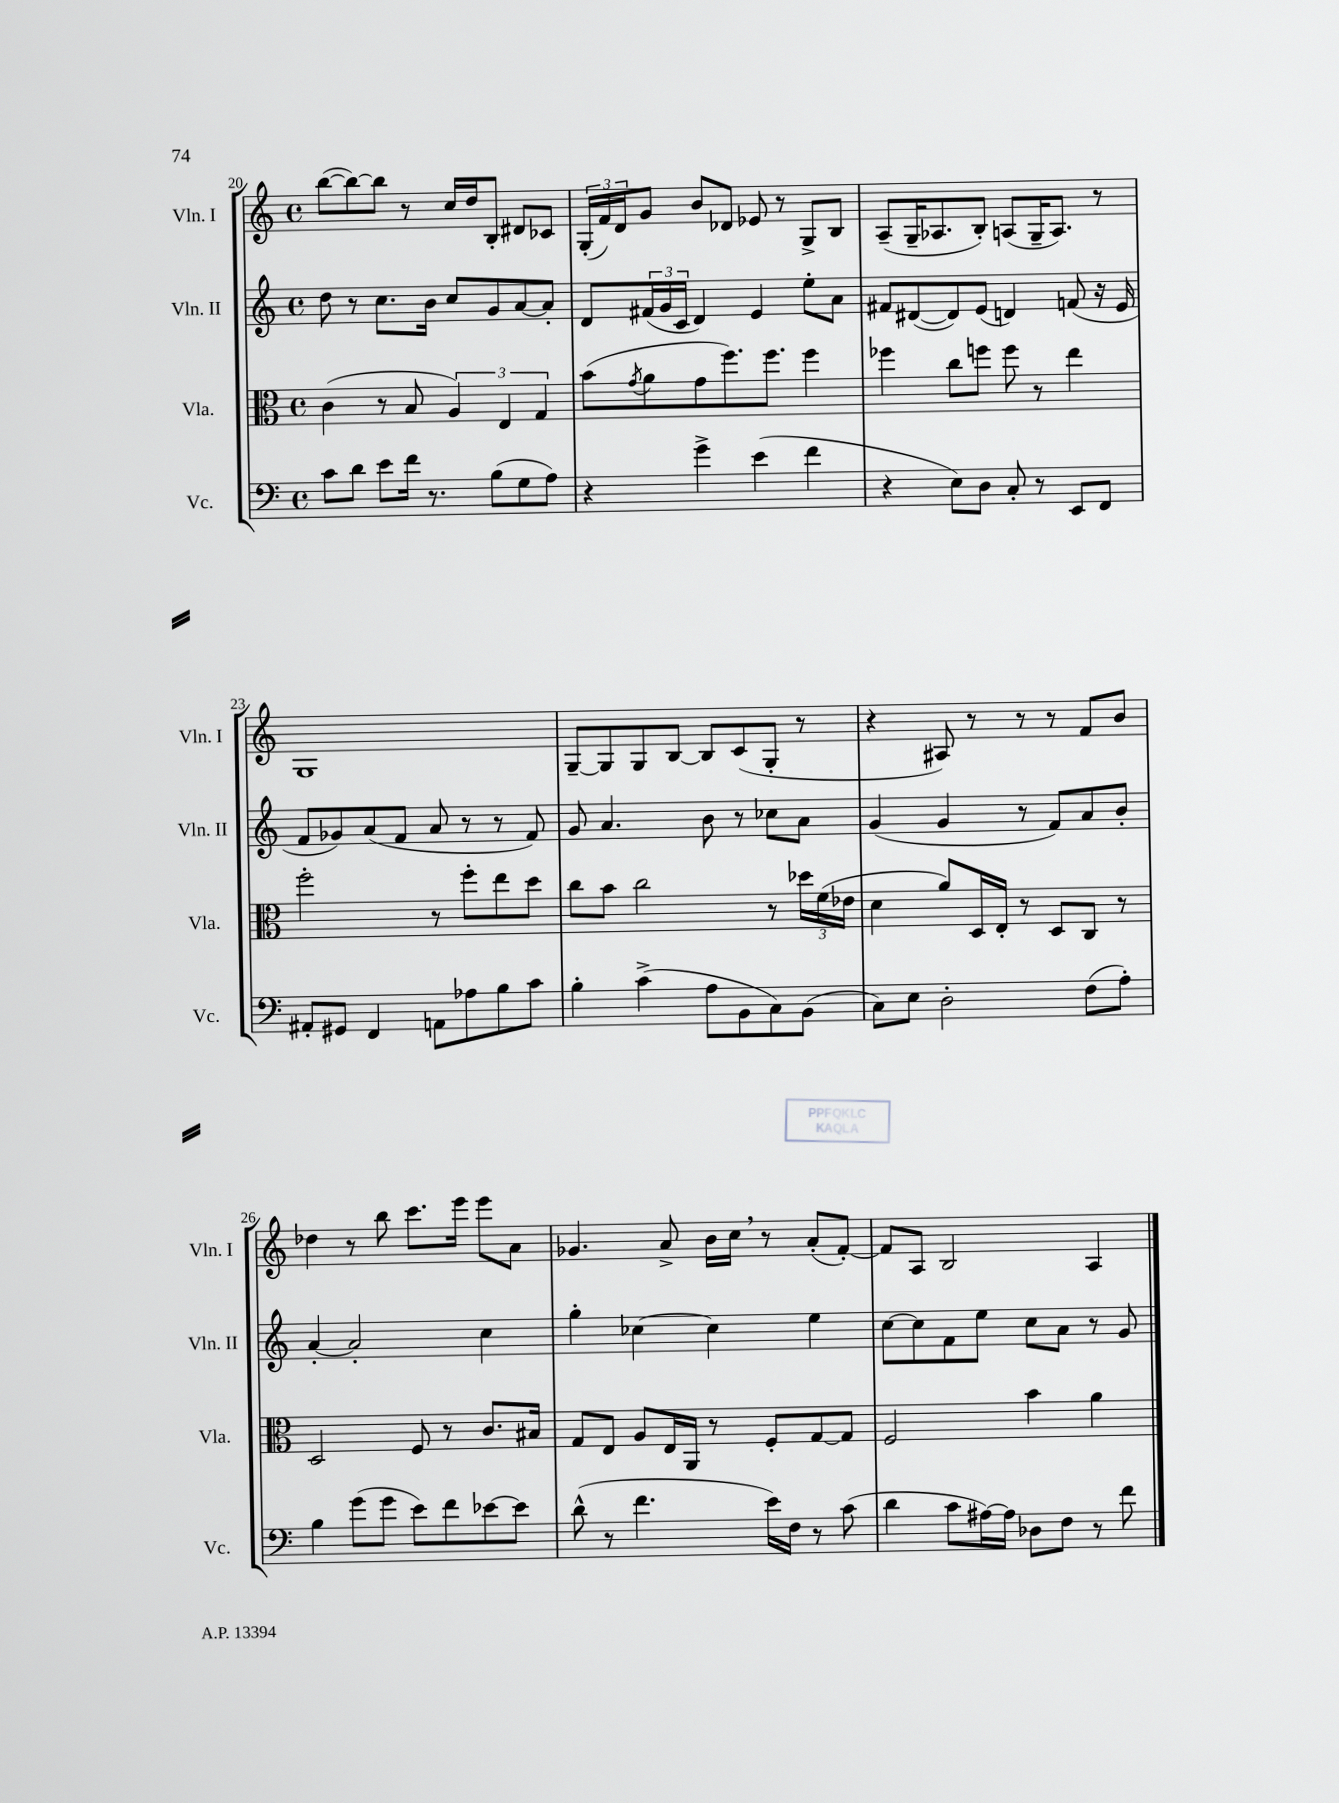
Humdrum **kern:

**kern	**kern	**kern	**kern
*staff4	*staff3	*staff2	*staff1
*clefF4	*clefC3	*clefG2	*clefG2
*k[]	*k[]	*k[]	*k[]
*M4/4	*M4/4	*M4/4	*M4/4
*met(c)	*met(c)	*met(c)	*met(c)
8c\L	(4c\	8dd\	([8bb\L
8d\J	.	8r	8bb\_)
8e\L	8r	8.cc\L	8bb\]J
16f\Jk	8B/	.	8r
8.r	.	16b\Jk	.
.	6A/)	8cc/L	16cc/LL
.	.	.	16dd/J
(8B\L	.	8g/	8B'/J
.	6E/	.	.
8G\	.	[8a/	8d#/L
.	6G/	.	.
8A\J)	.	8a'/]J	8c-/J
=	=	=	=
4r	(8b\L	8d/L	(24G'/LL
.	.	.	24f/)
.	.	.	24d/J
.	8qg/	.	.
.	8a\	(24f#/L	8g/J
.	.	24g/	.
.	.	24c/JJ	.
4g^\	8g\	4d/)	8b/L
.	8.ff\)	.	8d-/J
(4e\	.	4e/	8e-/
.	8.ff\J	.	.
.	.	.	8r
4f\	4ff\	8ee'\L	8G^/L
.	.	8a\J	8B/J
=	=	=	=
4r	4ff-\	8f#/L	(8A~/L
.	.	([8d#/	16G~/K
.	.	.	8.A-/
8E\L)	8cc\L	8d#/])	.
8D\J	8ff\J	(8e/J	8B'/J)
8C'/	8ff\	4d/)	(8A/L
8r	8r	.	16G~/K
.	.	.	8.A/J)
8EE/L	4ee\	(8f/	.
8FF/J	.	16r	8r
.	.	16e/	.
=	=	=	=
8AA#'/L	2ff'\	8f/L	1G
8GG#/J	.	8g-/)	.
4FF/	.	(8a/	.
.	.	8f/J	.
8AA\L	8r	8a/	.
8A-\	8ff'\L	8r	.
8B\	8ee\	8r	.
8c\J	8dd\J	8f/)	.
=	=	=	=
4B'\	8cc\L	8g/	[8G~/L
.	8b\J	4.a/	8G/]
(4c^\	2cc\	.	8G/
.	.	.	[8B/J
8A\L	.	8b\	8B/]L
8BB\	.	8r	(8c/
8C\)	8r	8cc-\L	8G'/J
(8BB\J	24dd-\LL	8a\J	8r
.	(24f\	.	.
.	24e-\JJ	.	.
=	=	=	=
8C\L)	4d\	(4g/	4r
8E\J	.	.	.
2D'\	8a/L)	4g/	8A#/)
.	16D/L	.	8r
.	16E'/JJ	.	.
.	8r	8r	8r
.	8D/L	8f/L)	8r
(8F\L	8C/J	8a/	8f/L
8A'\J)	8r	8b'/J	8b/J
=	=	=	=
4B\	2D/	[4a'/	4dd-\
(8g\L	.	2a'/]	8r
8g\J	.	.	8bb\
8e\L)	8F/	.	8.ccc\L
8f\	8r	.	.
.	.	.	16eee\Jk
[8e-\	8.c/L	4cc\	8eee\L
8e-\]J	.	.	8a\J
.	16B#/Jk	.	.
=	=	=	=
(8d^^\	8G/L	4gg'\	4.g-/
8r	8E/J	.	.
4.f\	8A/L	[4cc-\	.
.	16E/L	.	8a^/
.	16AA/JJ	.	.
.	8r	4cc-\]	16b\LL
.	.	.	16cc\JJ
16e\LL)	8F'/L	.	8r
16F\JJ	.	.	.
8r	[8G/	4ee\	(8a'/L
(8c\	8G/]J	.	[8f'/J)
=	=	=	=
4d\	2F/	[8cc\L	8f/]L
.	.	8cc\]	8A/J
8c\L	.	8f\	2B/
[16A#\L)	.	8ee\J	.
16A#\]JJ	.	.	.
8D-\L	4b\	8cc\L	.
8F\J	.	8a\J	.
8r	4a\	8r	4A/
8f\	.	8g/	.
==	==	==	==
*-	*-	*-	*-
